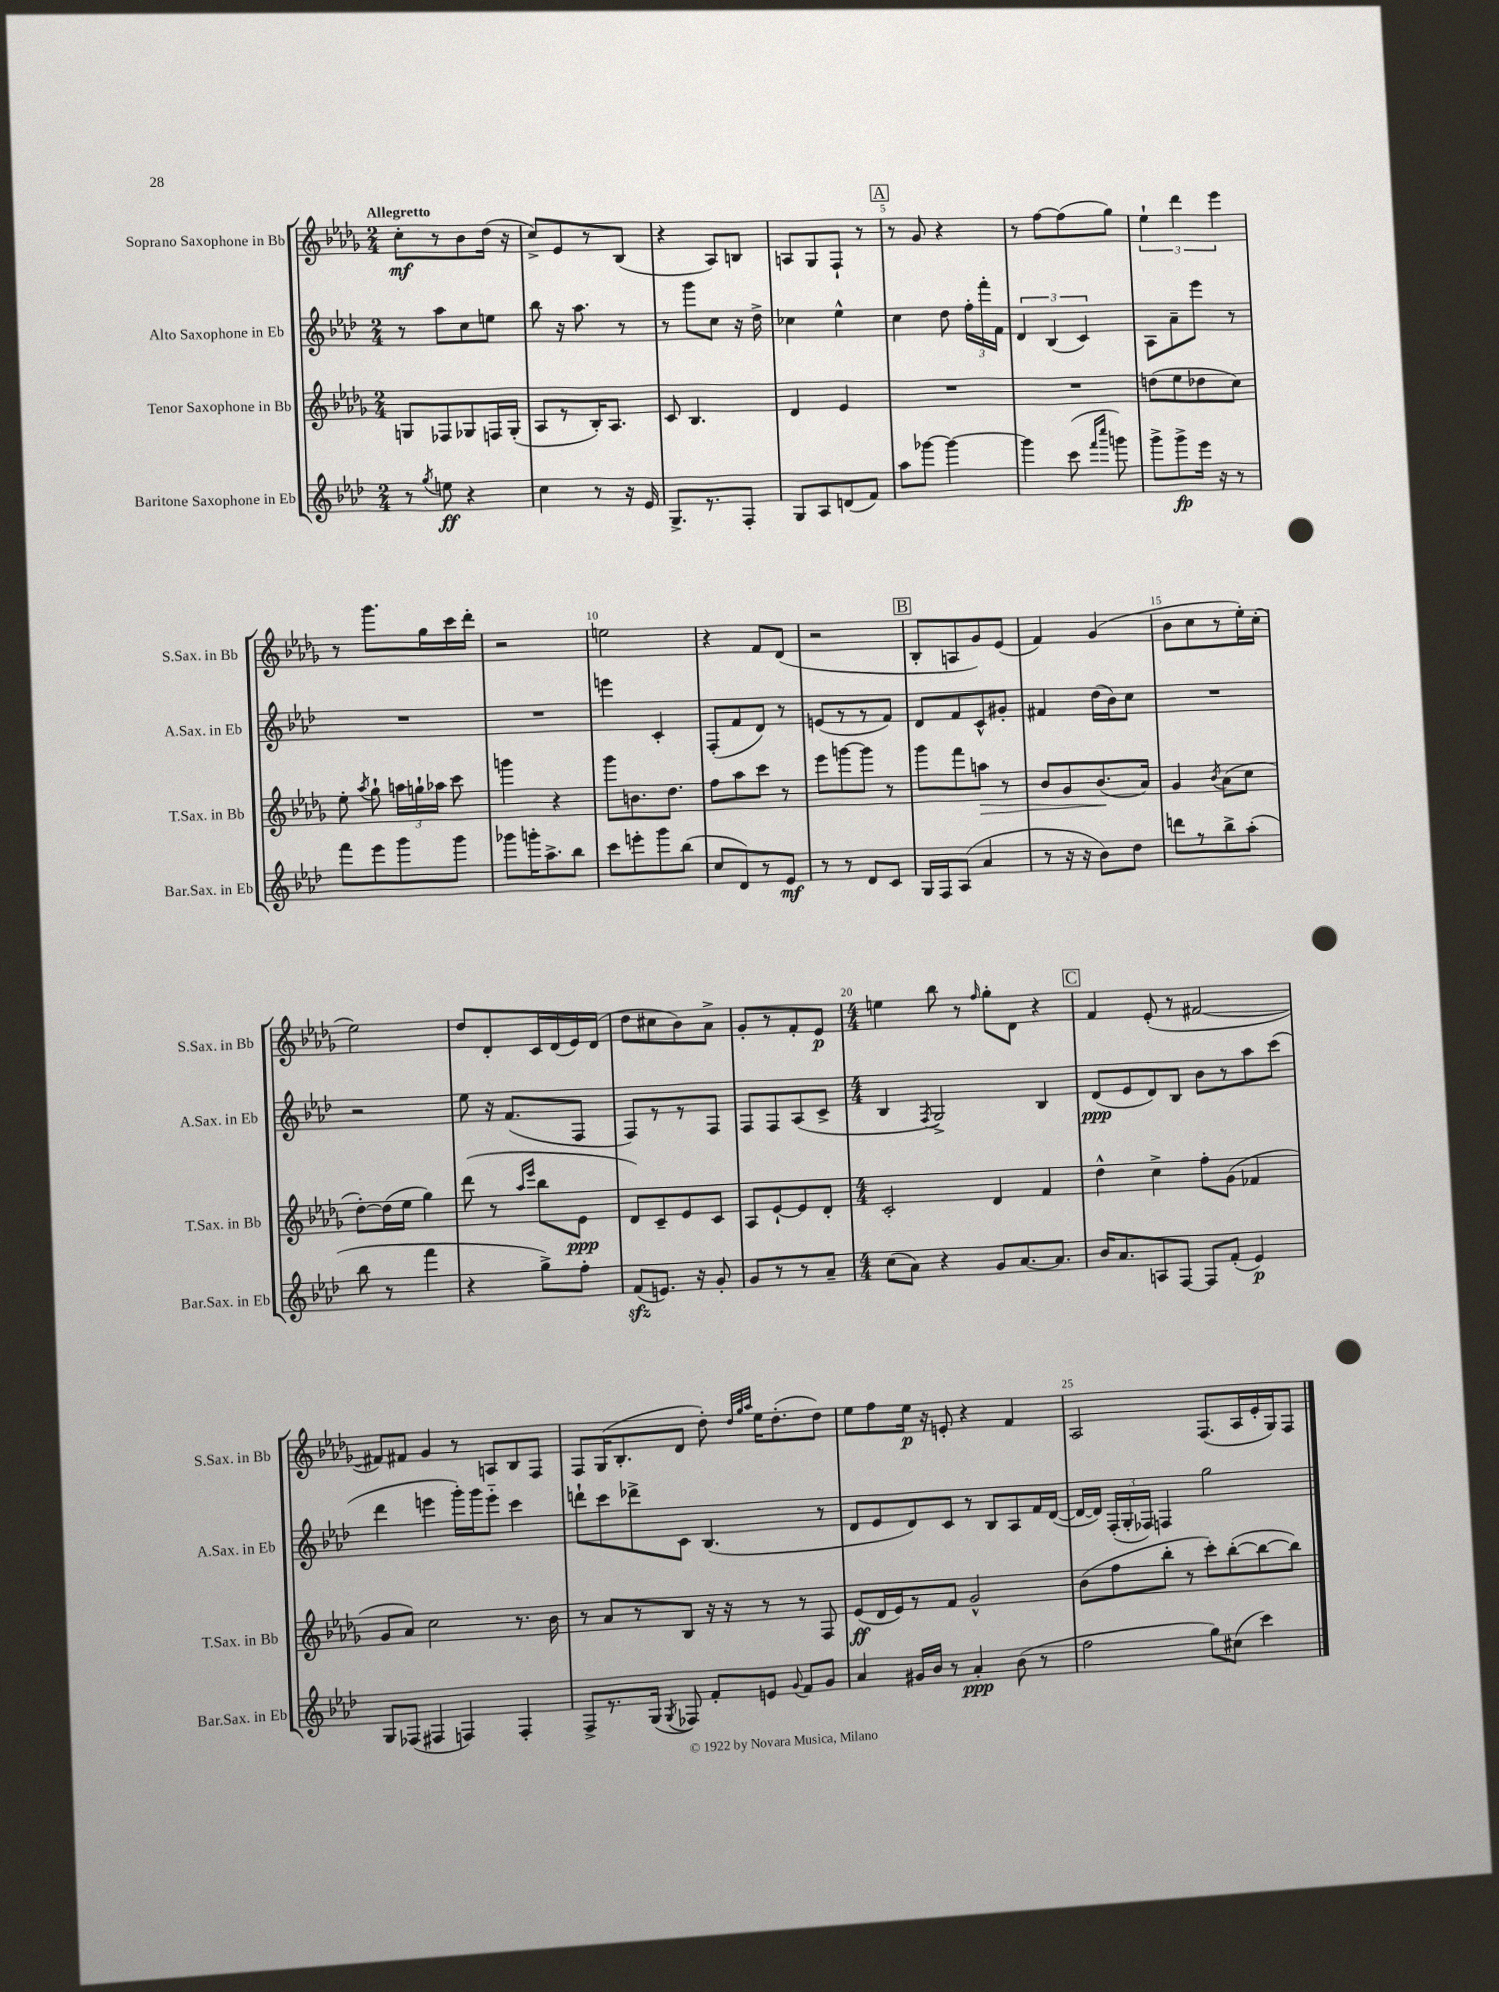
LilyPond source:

<<
\new StaffGroup <<
\new Staff = "s0" \with { instrumentName = "Soprano Saxophone in Bb" shortInstrumentName = "S.Sax. in Bb" } {
    \clef treble \key des \major \numericTimeSignature \time 2/4 \tempo "Allegretto"
    \autoBeamOff c''8[-.\mf r8 bes'8 des''16]( r16 |
    c''8[->) ees'8 r8 bes8]( |
    r4 aes8[) b8] |
    a8[ ges8 f8]-! r8 |
    \mark \markup { \box "A" } r8 ges'8 r4 |
    r8 f''8[~ f''8( ges''8]) |
    \tuplet 3/2 { ees''4-! des'''4 ees'''4 } |
    r8 ges'''8.[ ges''16 c'''16 des'''16]-. |
    r2 |
    e''2 |
    r4 f'8[ des'8]( |
    r2 |
    \mark \markup { \box "B" } bes8[-. a8 ges'8) ees'8]( |
    f'4) ges'4( |
    bes'8[ c''8 r8 ees''16-.) c''16]-.( |
    ees''2) |
    des''8[ des'8-. c'16 des'16( ees'16) des'16]( |
    des''8[ cis''8 bes'8) aes'8]-> |
    ges'8[-. r8 f'8-. ees'8]\p |
    \numericTimeSignature \time 4/4 e''4 bes''8 r8 \grace { f''16 } ges''8[-. des'8] r4 |
    \mark \markup { \box "C" } f'4 ees'8-.( r8 fis'2~ |
    fis'8[) fis'8] ges'4 r8 a8[ bes8 f8] |
    f8[ ges16( bes8.-. des'8] des''8-.) \grace { des''32[ ges''32 aes''32] } ees''16[ des''8.-.( des''8]) |
    ees''8[ f''8 ees''16]\p r16 e'8-. r4 f'4 |
    aes2 f8.[( aes16 ees'16-. ges16) f8] \bar "|." |
}
\new Staff = "s1" \with { instrumentName = "Alto Saxophone in Eb" shortInstrumentName = "A.Sax. in Eb" } {
    \clef treble \key aes \major \numericTimeSignature \time 2/4
    \autoBeamOff r8 aes''8[ c''8 e''8] |
    bes''8 r16 aes''8. r8 |
    r8 g'''8[ c''8] r16 des''16-> |
    ces''4 ees''4-^ |
    \mark \markup { \box "A" } c''4 des''8 \tuplet 3/2 { f''16[-. f'''16-. f'16] } |
    \tuplet 3/2 { des'4 bes4( c'4) } |
    aes8[ aes'8-- ees'''8] r8 |
    R2 |
    R2 |
    e'''4 c'4-. |
    f8[-.( f'8 des'8]) r8 |
    e'8[( r8 r8 f'8]) |
    \mark \markup { \box "B" } des'8[ f'8 c'8-^ gis'8]-. |
    fis'4 des''16[( bes'16) c''8] |
    R2 |
    r2 |
    ees''8 r16 f'8.[( f8] |
    f8[) r8 r8 f8] |
    f8[ f8 aes8( c'8]-> |
    \numericTimeSignature \time 4/4 bes4 \acciaccatura { f8 } g2->) bes4 |
    \mark \markup { \box "C" } des'8[\ppp( ees'8 des'8) bes8] bes'8[ r8 aes''8 c'''8]( |
    des'''4 e'''4 g'''16[-.) g'''16 e'''8]-_ c'''4 |
    d'''8[-! c'''8 des'''8-> c'8] bes4.( r8 |
    des'8[ ees'8 des'8) c'8] r8 bes8[ aes8 f'16 des'16]~( |
    des'16[~ des'16]) \tuplet 3/2 { f16[-.( g16-. fes16]) } f4 g''2 \bar "|." |
}
\new Staff = "s2" \with { instrumentName = "Tenor Saxophone in Bb" shortInstrumentName = "T.Sax. in Bb" } {
    \clef treble \key des \major \numericTimeSignature \time 2/4
    \autoBeamOff g8[ fes8 ges8 f16 ges16]-.( |
    aes8[ r8 bes16-.) aes8.] |
    c'8 bes4. |
    des'4 ees'4 |
    \mark \markup { \box "A" } R2 |
    R2 |
    d''8[( ees''8 des''8 c''8]) |
    ees''8-. \acciaccatura { aes''8 } ges''8-! \tuplet 3/2 { a''16[ g''16-! aes''16] } c'''8 |
    g'''4 r4 |
    ges'''8[ b'8. des''8.] |
    f''8[ aes''8 c'''8] r8 |
    ees'''8[ g'''8~ g'''8] r8 |
    \mark \markup { \box "B" } ges'''8[ f'''8 a''8]\> r8 |
    bes'8[ ges'8 bes'8.\!( aes'16]) |
    ges'4 \acciaccatura { bes'8 } aes'8[( c''8] |
    des''8[~-.) des''16( ees''16] ges''4) |
    des'''8( r8 \grace { aes''16[ ees'''16] } bes''8[ ees'8]\ppp |
    des'8[) c'8-- ees'8 c'8] |
    aes8[ ees'8~-! ees'8 des'8]-. |
    \numericTimeSignature \time 4/4 c'2-. des'4 f'4 |
    \mark \markup { \box "C" } des''4-^ c''4-> f''8[-. ges'8]( fes'4 |
    ges'8[ aes'8]) c''2 r8. bes'16 |
    r8 aes'8[ r8 bes8] r16 r16 r8 r8 f8 |
    ees'8[\ff( des'16 ees'16) r8 f'8] ges'2-^ |
    bes'8[( f''8 bes''8]-. r8 c'''8[-.) bes''8~-.( bes''8~ bes''8]) \bar "|." |
}
\new Staff = "s3" \with { instrumentName = "Baritone Saxophone in Eb" shortInstrumentName = "Bar.Sax. in Eb" } {
    \clef treble \key aes \major \numericTimeSignature \time 2/4
    \autoBeamOff r8 \acciaccatura { g''8 } e''8\ff r4 |
    c''4 r8 r16 ees'16 |
    g8.[-> r8. f8]-. |
    g8[ aes8 d'8( f'8]) |
    \mark \markup { \box "A" } aes''8[ ges'''8]~ ges'''4~ |
    ges'''4 c'''8( \grace { f'''16[ c''''16] } g'''8) |
    g'''8[-> g'''8->\fp ees'''16] r16 r8 |
    f'''8[ ees'''8 g'''8 g'''8] |
    ges'''8[ g'''16-. aes''8.-> bes''8] |
    c'''8[ e'''8-. g'''8 bes''8]( |
    c''8[ des'8) r8 ees'8]\mf |
    r8 r8 des'8[ c'8] |
    \mark \markup { \box "B" } g16[ f16 aes8]( aes'4 |
    r8 r16 r16 bes'8[) des''8] |
    d'''8[ r8 bes''8-> aes''8]-.( |
    bes''8 r8 f'''4 |
    r4 g''8[->) f''8]-. |
    f'8[\sfz( e'8.]) r16 g'8-. |
    g'8[ r8 r8 aes'8]-- |
    \numericTimeSignature \time 4/4 c''8[( aes'8]) r4 g'8[ aes'8.~ aes'8.] |
    \mark \markup { \box "C" } bes'16[ aes'8. a8 f8]~ f8[ f'8]-.( ees'4\p) |
    g8[ fes8]( fis4 f4) f4-. |
    f8[-> r8. g16]( \acciaccatura { g8 } fes8) f'8[-. e'8] \appoggiatura { g'8 } f'8[ g'8] |
    aes'4 gis'16[ bes'16] r8 aes'4-.\ppp bes'8( r8 |
    f''2 g''8[) cis''8]( c'''4) \bar "|." |
}
>>
>>
\layout { \context { \Score \override BarNumber.break-visibility = ##(#f #t #t) barNumberVisibility = #(every-nth-bar-number-visible 5) } }
